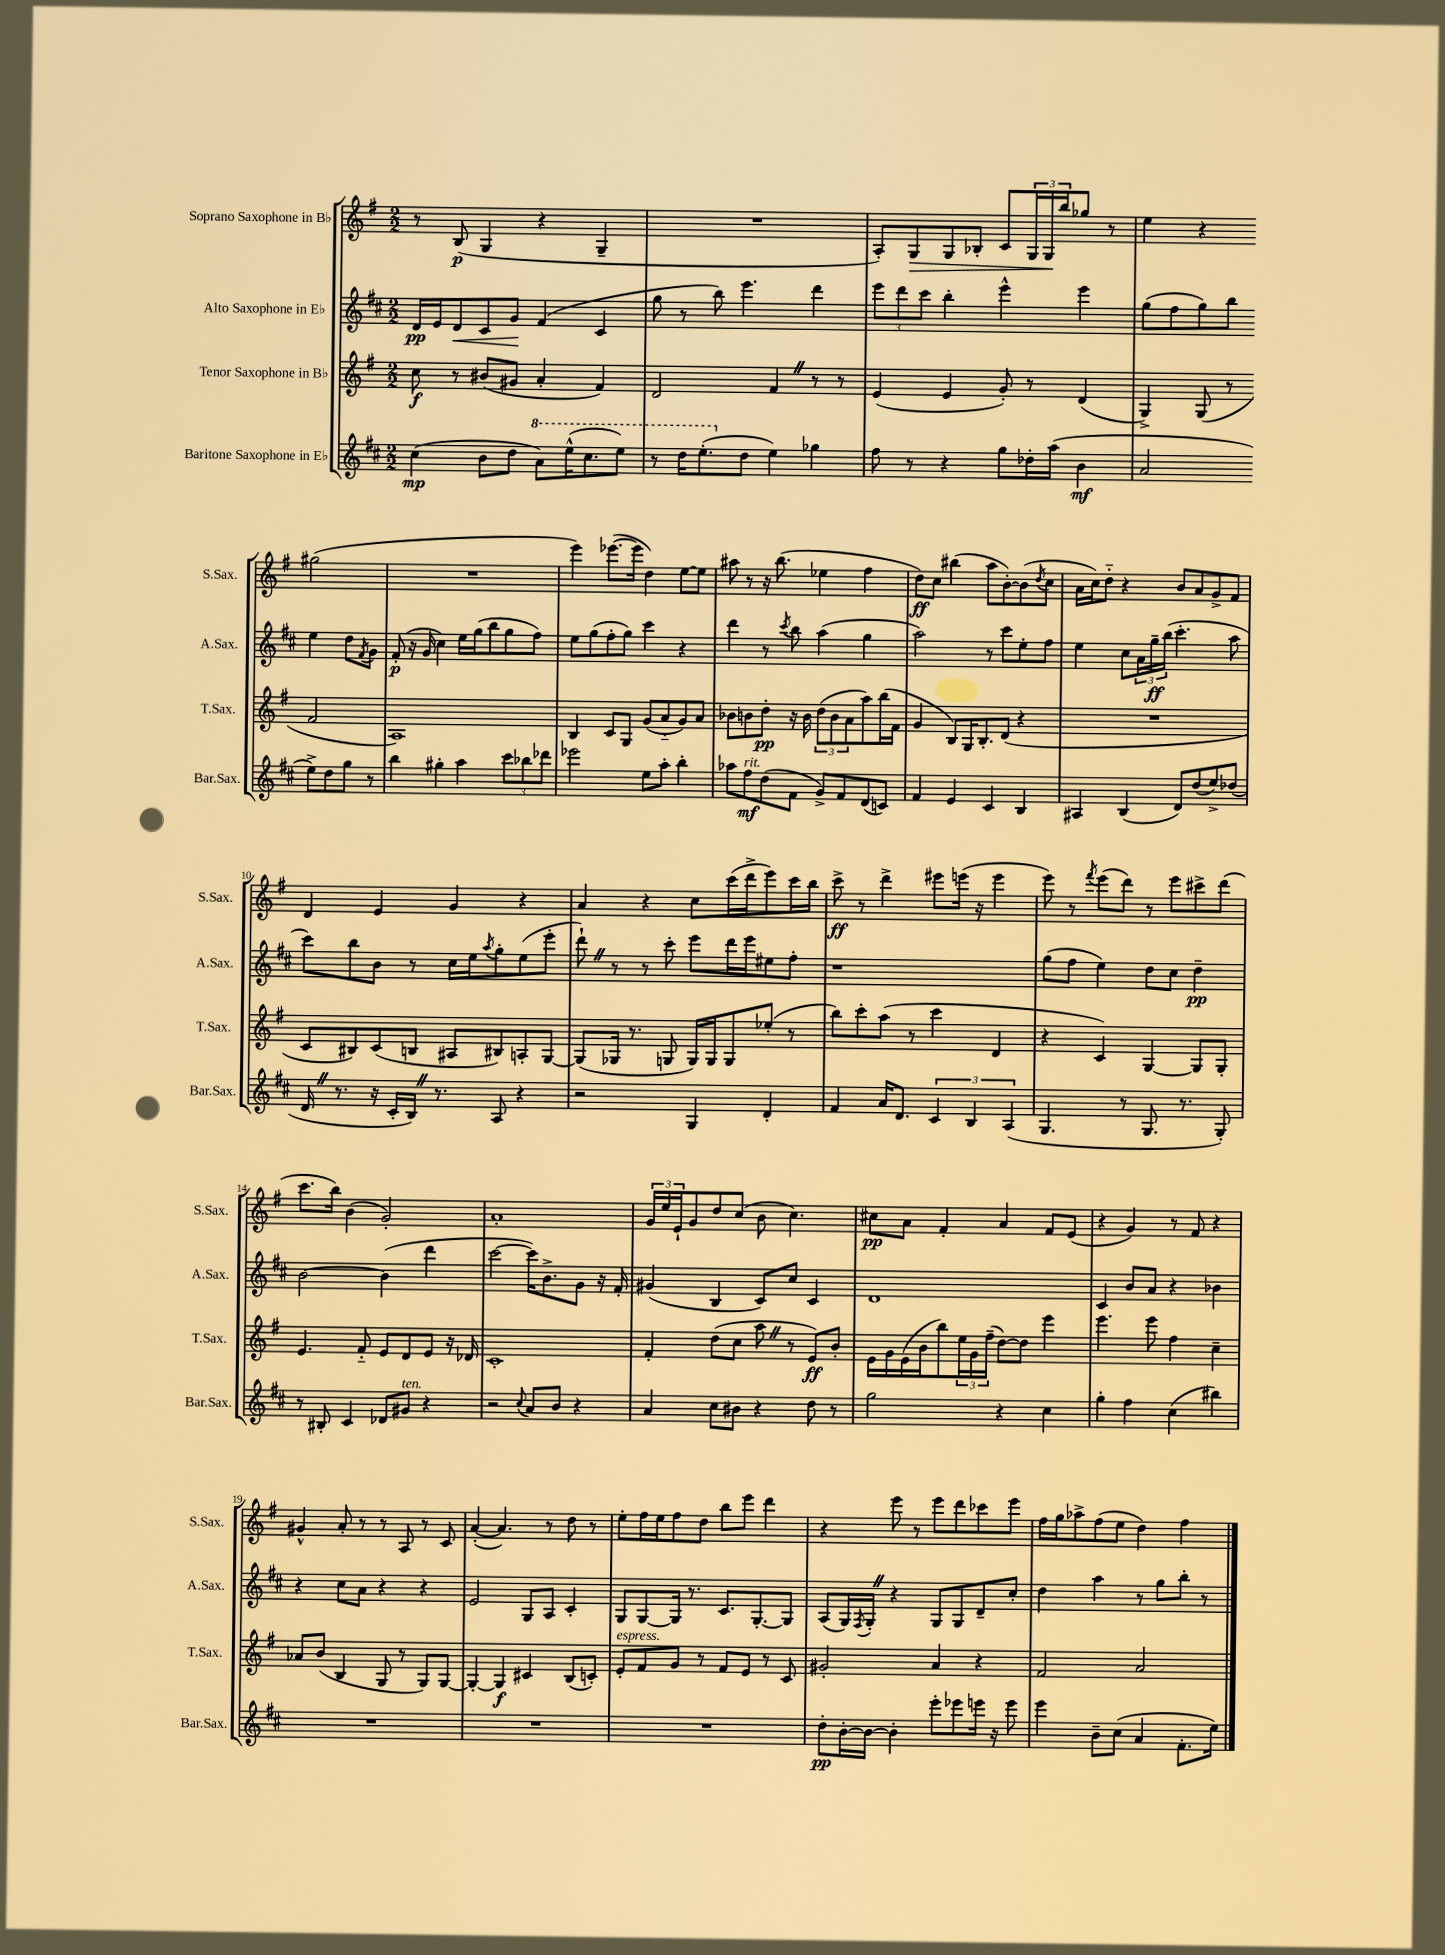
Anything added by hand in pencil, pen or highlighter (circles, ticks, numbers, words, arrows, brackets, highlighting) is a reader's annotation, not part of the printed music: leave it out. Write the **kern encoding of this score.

**kern	**kern	**kern	**kern
*staff4	*staff3	*staff2	*staff1
*clefG2	*clefG2	*clefG2	*clefG2
*k[f#c#]	*k[f#]	*k[f#c#]	*k[f#]
*M2/2	*M2/2	*M2/2	*M2/2
(4cc#	8cc	16d	8r
.	.	16e	.
.	8r	8d	(8B
8b	(8b#	8c#	4G
8dd	8g#	8g	.
8aa)	4a'	(4f#	4r
(16eee^^	.	.	.
8.ccc#	.	.	.
.	4f#)	4c#	4G~
8eee)	.	.	.
=	=	=	=
8r	2d	8gg	1r
16ddd	.	8r	.
(8.eee'	.	.	.
.	.	8bb)	.
8dd	.	4.eee	.
4ee)	4f#	.	.
4gg-	8r	4ddd	.
.	8r	.	.
=	=	=	=
8ff#	(4e	12eee	8A')
.	.	12ddd	.
8r	.	.	8G
.	.	12ccc#	.
4r	4e	4bb'	8G
.	.	.	8B-'
8gg	8g')	4eee^^	8c
16dd-'	8r	.	24G
.	.	.	24G
(16aa	.	.	.
.	.	.	24bb
4b	(4d	4eee	8gg-
.	.	.	8r
=	=	=	=
2a	4G^)	(8gg	4ee
.	.	8ff#	.
.	(8G	8gg)	4r
.	8r	8bb	.
8ee^)	2f#	4ee	(2gg#
8dd	.	.	.
8gg	.	8dd	.
.	.	8qf#	.
8r	.	8g	.
=	=	=	=
4bb	1A)	(8f#'	1r
.	.	16r	.
.	.	16g	.
4gg#'	.	4cc#)	.
4aa	.	16ee	.
.	.	(16gg	.
.	.	8bb	.
12ccc#	.	8gg	.
12bb-	.	.	.
.	.	8ff#)	.
12ddd-	.	.	.
=	=	=	=
2eee-	4B	8ee	4eee)
.	.	(8gg	.
.	8c	8ff#'	([8.eee-
.	8G	8gg)	.
.	.	.	16eee-]
8ee	(8g	4ccc#	4dd)
8aa'	8a'~	.	.
4bb'	8g)	4r	[8ee
.	8a	.	8ee]
=	=	=	=
8aa-	8b-	4ddd	8aa#
8ff#	8b	.	8r
(8dd	8dd'	8r	16r
.	.	.	(8.bb
.	.	8qccc#	.
8f#	16r	8bb	.
.	16b	.	.
8g^)	(12dd	(4aa	4ee-
.	12b	.	.
8f#	.	.	.
.	12a	.	.
(8d	8aa)	4gg	4ff#
8c)	(16bb	.	.
.	16f#	.	.
=	=	=	=
4f#	4g	2aa)	8dd)
.	.	.	8cc
4e	8B)	.	(4bb#
.	16G	.	.
.	8.B'	.	.
4c#	.	8r	8aa
.	(8d	8ccc#	[8b')
4B	4r	8ee'	(8b]
.	.	.	8qdd
.	.	8ff#	8cc
=	=	=	=
4A#	1r	4ee	16a
.	.	.	16cc)
.	.	.	8dd'~
(4B	.	8cc#	4r
.	.	24a	.
.	.	24gg~	.
.	.	(24bb	.
8d)	.	4.ccc#'	8b
(8dd	.	.	8a
8ee^)	.	.	8g^
(8dd-	.	8aa	8f#
=	=	=	=
16d	8c	8ccc#)	4d
8.r	.	.	.
.	8B#)	8bb	.
16r	(8c	8b	4e
16c#'	.	.	.
16B)	8B	8r	.
8.r	.	.	.
.	8A#	16cc#	4g
.	.	16ee	.
.	.	8qaa	.
8A	8B#)	8gg'	.
4r	8A'	(8ee	4r
.	[8G	8eee'	.
=	=	=	=
2r	(8G]	8ddd`)	4a
.	16G-	8r	.
.	8.r	.	.
.	.	8r	4r
.	8G	8ccc#'	.
4G	16G)	8eee	8cc
.	16G	.	.
.	8G	16ddd	(16ccc
.	.	16eee	16ddd^
4d'	(8ee-'	8ee#	8eee)
.	8r	8ff#'	16ccc
.	.	.	16bb
=	=	=	=
4f#	8bb)	1r	8ccc^
.	8ccc'	.	8r
16a	(8aa	.	4ddd^
8.d	.	.	.
.	8r	.	.
6c#	4ccc	.	8eee#
.	.	.	(16eee
6B	.	.	.
.	.	.	16r
.	4d	.	4eee
(6A	.	.	.
=	=	=	=
4.G	4r	(8gg	8eee)
.	.	8ff#	8r
.	.	.	8qfff#
.	4c)	4ee)	(8eee
8r	.	.	8ddd)
8.G	[4G	8dd	8r
.	.	8cc#	8eee
8.r	.	.	.
.	8G]	4dd~	8ccc#^
8G')	8G'	.	(8ddd
=	=	=	=
8r	4.e	[2b	8.ccc
8B#'	.	.	.
.	.	.	16bb)
4c#	.	.	(4b
.	8f#'~	.	.
8d-	8e	(4b]	2g')
8g#	8d	.	.
4r	8e	4ddd	.
.	16r	.	.
.	16d-	.	.
=	=	=	=
2r	1c'	[2ccc#	1a'
8qqcc#	.	.	.
8a	.	16ccc#])	.
.	.	8.b^	.
8b	.	.	.
4r	.	8g	.
.	.	16r	.
.	.	16f#'	.
=	=	=	=
4a	4f#'	(4g#	24g
.	.	.	24ee
.	.	.	24e`
.	.	.	8g
8cc#	(8dd	4B	8dd
8b#	8cc	.	(8cc
4r	8aa	8c#)	8b
.	8r	8cc#	4.cc)
8dd	8e)	4c#	.
8r	8b'	.	.
=	=	=	=
2gg	16e	1d	8cc#
.	16g	.	.
.	(16e	.	8a
.	16b	.	.
.	8bb)	.	4f#'
.	24ee	.	.
.	24g	.	.
.	(24ff#~	.	.
4r	[8dd)	.	4a
.	8dd]	.	.
4cc#	4eee	.	8f#
.	.	.	(8e
=	=	=	=
4gg'	4.eee	4c#	4r
4ff#	.	8b	4g)
.	8eee	8a	.
(4cc#	4ff#	4r	8r
.	.	.	8f#
4bb#)	4cc~	4b-	4r
=	=	=	=
1r	8a-	4r	4g#^^
.	(8b	.	.
.	4B	8cc#	8a'
.	.	8a	8r
.	8G	4r	8r
.	8r	.	8A
.	8G)	4r	8r
.	[8G	.	8c
=	=	=	=
1r	4G'_	2e	([4a'
.	4G]	.	4.a])
.	4c#	8G	.
.	.	8A	8r
.	(8B	4c#'	8dd
.	8c')	.	8r
=	=	=	=
1r	8e'	8G	8ee'
.	8f#	[8G	16ff#
.	.	.	16ee
.	8g	16G]	8ff#
.	.	8.r	.
.	8r	.	8dd
.	8f#	8.c#	8bb
.	8e	.	8eee
.	.	[8.G'	.
.	8r	.	4ddd
.	8c	8G]	.
=	=	=	=
8dd'	2g#'	(8A	4r
[16b'	.	16G)	.
.	.	8qF#	.
16b_	.	16G'	.
4b']	.	4r	8eee
.	.	.	8r
8eee'	4a	8G	8eee
8eee-	.	8G	8ddd
16eee	4r	8d~	8ccc-
16r	.	.	.
8eee	.	8cc#'	8eee
=	=	=	=
4eee	2f#	4dd	16ff#
.	.	.	16gg
.	.	.	8aa-^
8b~	.	4aa	(8ff#
(8cc#	.	.	8ee
4a	2a	8r	4dd)
.	.	8gg	.
8.f#'	.	8bb'	4ff#
.	.	8r	.
16ee)	.	.	.
==	==	==	==
*-	*-	*-	*-
